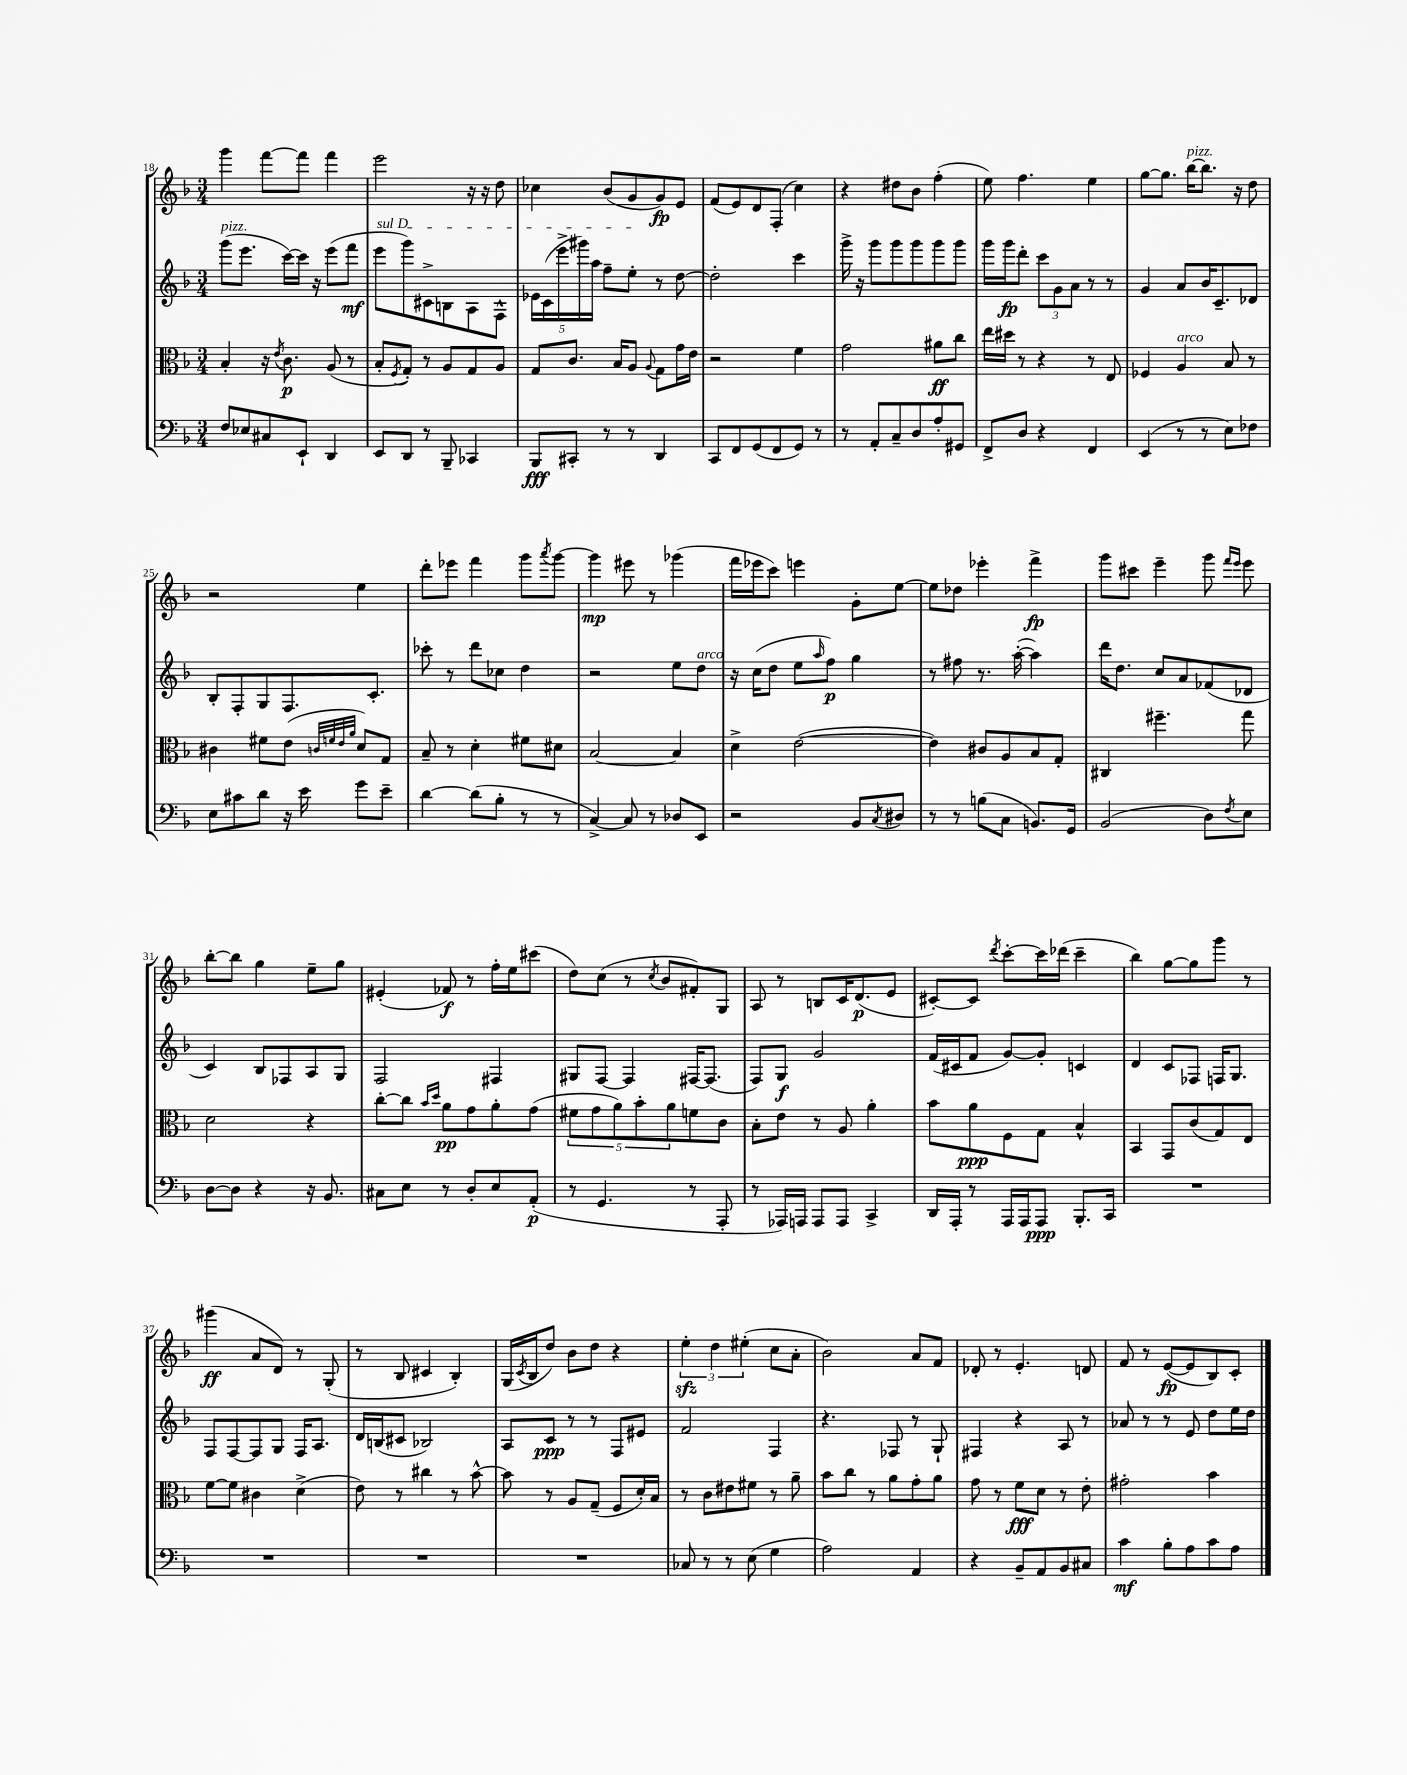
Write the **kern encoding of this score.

**kern	**kern	**kern	**kern
*staff4	*staff3	*staff2	*staff1
*clefF4	*clefC3	*clefG2	*clefG2
*k[b-]	*k[b-]	*k[b-]	*k[b-]
*M3/4	*M3/4	*M3/4	*M3/4
8F	4B-'	(8ggg	4ggg
8E-	.	8.eee	.
8C#	16r	.	[8fff
.	8qe	.	.
.	8.c	[16ccc)	.
8EE`	.	16ccc]	8fff]
.	.	16r	.
4DD	(8A	(8eee	4fff
.	8r	8fff	.
=	=	=	=
8EE	8B-'	8eee	2eee
.	8qF	.	.
8DD	8G')	8ggg)	.
8r	8r	8c#^	.
8BBB-~	8A	8B	.
4CC-	8G	8A	16r
.	.	.	16r
.	8A	8F^^	8dd
=	=	=	=
8BBB-	8G	20e-	4cc-
.	.	(20c	.
.	.	20eee^	.
8CC#'	8.c	.	.
.	.	20ggg#)	.
.	.	20aa	.
8r	.	8ff~	(8b-
.	16B-	.	.
8r	8A	8ee'	8g
.	8qqA	.	.
4DD	8G	8r	8g)
.	16g	[8dd	8e
.	16e	.	.
=	=	=	=
8CC	2r	2dd']	(8f
8FF	.	.	8e)
(8GG	.	.	8d
8FF	.	.	(8F'
8GG)	4f	4ccc	4cc)
8r	.	.	.
=	=	=	=
8r	2g	16ggg^	4r
.	.	16r	.
8AA'	.	8ggg	.
8C~	.	8ggg	8dd#
8D	.	8ggg	8b-
8A'	8a#	8ggg	(4ff'
8GG#	8cc	8ggg	.
=	=	=	=
8FF^	16ee	16ggg	8ee)
.	16dd#	16ggg	.
8D	8r	8ddd'	4.ff
4r	4r	12ccc	.
.	.	12g	.
.	.	12a	.
4FF	8r	8r	4ee
.	8E	8r	.
=	=	=	=
(4EE	4F-	4g	[8gg
.	.	.	8.gg]
8r	4A	8a	.
.	.	.	[16bb-
8r	.	16b-	8.bb-]
.	.	8.c~	.
8E)	8B-	.	.
.	.	.	16r
8F-	8r	8d-	8dd
=	=	=	=
8E	4c#	8B-'	2r
8c#	.	8F'	.
8d	8f#	8G	.
16r	(8e	8.F	.
16e	.	.	.
.	32qqc	.	.
.	32qqf	.	.
.	32qqe	.	.
.	32qqa	.	.
8g	8d)	.	4ee
.	.	8.c'	.
8e~	8G	.	.
=	=	=	=
[4d	8B-~	8ccc-'	8ddd'
.	8r	8r	8eee-
(8d]	4d'	8ddd	4fff
8B-'	.	8cc-	.
8r	8f#	4dd	8ggg
.	.	.	8qaaa
8r	8d#	.	[8ggg
=	=	=	=
[4C^)	[2B-	2r	4ggg]
8C]	.	.	8eee#
8r	.	.	8r
8D-	4B-]	8ee	(4ggg-
8EE	.	8dd	.
=	=	=	=
2r	4d^	16r	16fff
.	.	(16cc	16eee-
.	.	8dd	8ccc)
.	([2e	8ee	4eee
.	.	16qqaa	.
.	.	8ff)	.
8BB-	.	4gg	8g'
8qC	.	.	.
8D#	.	.	[8ee
=	=	=	=
8r	4e])	8r	8ee]
8r	.	8ff#	8dd-
(8B	8c#	8.r	4eee-'
8C	8A	.	.
.	.	([16aa'	.
8.BB)	8B-	4aa])	4fff^
.	8G'	.	.
16GG	.	.	.
=	=	=	=
(2BB-	4C#	16ddd	8ggg
.	.	8.dd	.
.	.	.	8ccc#
.	4.ff#~	8cc	4eee~
.	.	8a	.
8D)	.	(8f-	8ggg
.	.	.	16qqfff
8qF	.	.	16qqeee
8E	8gg	8d-	8eee
=	=	=	=
[8D	2d	4c)	[8bb-'
8D]	.	.	8bb-]
4r	.	8B-	4gg
.	.	8F-	.
16r	4r	8A	8ee~
8.BB-	.	.	.
.	.	8G	8gg
=	=	=	=
8C#	[8cc'	2F	(4e#'
8E	8cc]	.	.
.	16qqb-	.	.
.	16qqdd	.	.
8r	8a	.	8f-)
8D'	8g	.	8r
8E	8a'	4F#	16ff'
.	.	.	16ee
(8AA'	(8g	.	(8ccc#
=	=	=	=
8r	10f#	8G#	8dd)
.	10g	.	.
4.GG	.	[8F	(8cc
.	10a)	.	.
.	.	4F]	8r
.	10b-'	.	.
.	.	.	8qcc
.	.	.	8b-
.	10a	.	.
8r	8f	[16F#	8f#')
.	.	(8.F#]	.
8AAA'	8c	.	8G
=	=	=	=
8r	8B-'	8F)	8A
16AAA-)	8e	8G	8r
16AAA	.	.	.
8AAA	8r	2g	8B
8AAA	8A	.	16c
.	.	.	(8.d
4CC^	4a'	.	.
.	.	.	8e
=	=	=	=
16DD	8b-	(16f	[8c#')
16AAA'	.	16c#	.
8r	8a	8f	8c#]
.	.	.	8qddd
16AAA	8F	[8g)	[8ccc'
16AAA	.	.	.
8AAA	8G	8g']	16ccc]
.	.	.	(16ddd-
8.BBB-'	4B-^^	4c	4ccc~
16CC	.	.	.
=	=	=	=
2.r	4BB-	4d	4bb-)
.	8GG	8c	[8gg
.	(8c	8F-	8gg]
.	8G)	16F	8ggg
.	.	8.G	.
.	8E	.	8r
=	=	=	=
2.r	[8f	8F	(4ggg#
.	8f]	[8F	.
.	4c#	8F]	8a
.	.	8G	8d)
.	(4d^	16F	8r
.	.	8.A	.
.	.	.	(8G'
=	=	=	=
2.r	8e)	16d	8r
.	.	(16B	.
.	8r	8c#	8B-
.	4cc#	2B-)	4c#
.	8r	.	4B-')
.	[8b-^^	.	.
=	=	=	=
2.r	8b-]	8A	(16G
.	.	.	8qc
.	.	.	16B-
.	8r	8c	8dd)
.	8A	8r	8b-
.	(8G~	8r	8dd
.	8F	8F	4r
.	16d')	8e#	.
.	16B-	.	.
=	=	=	=
8C-	8r	2f	6ee'
8r	8c	.	.
.	.	.	6dd
8r	8e#	.	.
.	.	.	(6ee#'
(8E	8f#	.	.
4G	8r	4F	8cc
.	8a~	.	8a'
=	=	=	=
2A)	8b-	4.r	2b-)
.	8cc	.	.
.	8r	.	.
.	8a	8F-	.
4AA	8g'	8r	8a
.	8a	8G`	8f
=	=	=	=
4r	8g	4F#	8d-'
.	8r	.	8r
8BB-~	8f	4r	4.e'
8AA	8d	.	.
8BB-	8r	8A	.
8C#	8e'	8r	8d
=	=	=	=
4c	2g#'	8a-	8f
.	.	8r	8r
8B-'	.	8r	([8e
8A	.	8e	8e]
8c	4b-	8dd	8B-)
8A	.	16ee	8c'
.	.	16dd	.
==	==	==	==
*-	*-	*-	*-
